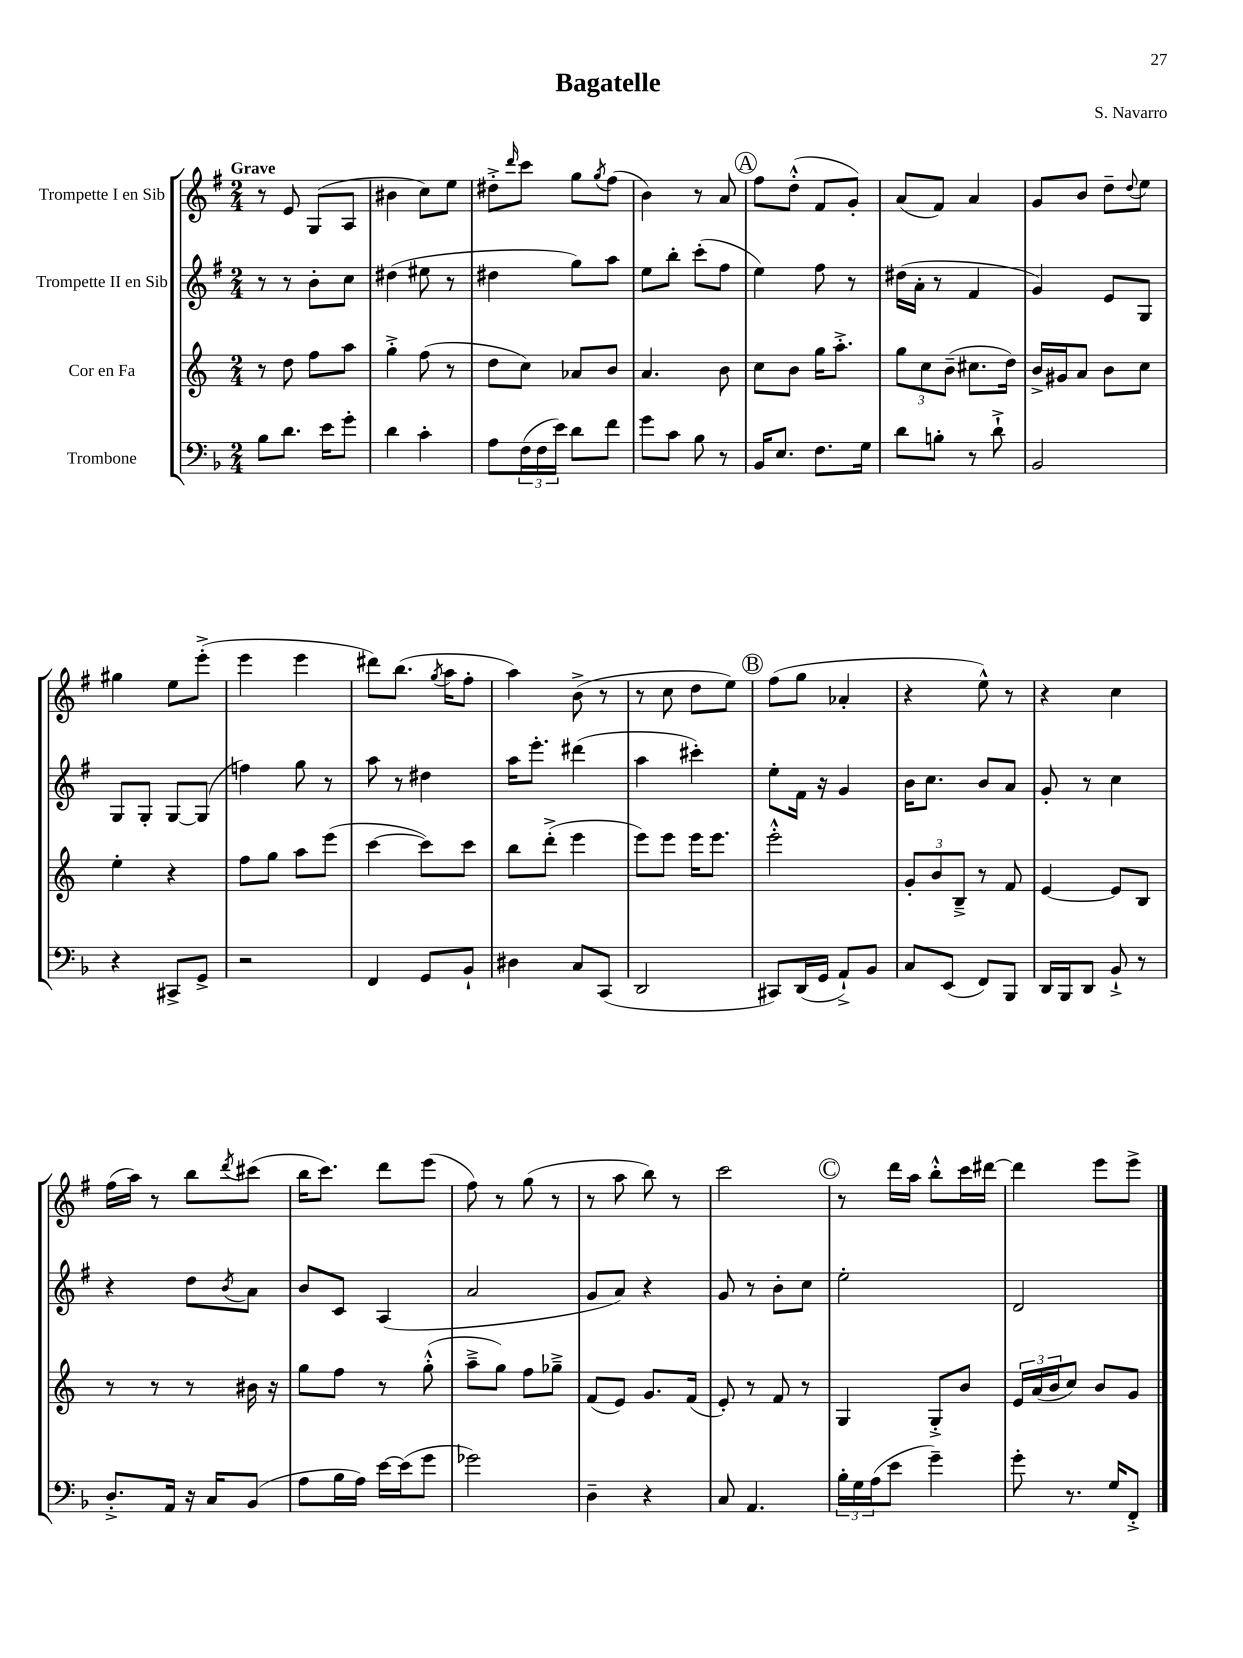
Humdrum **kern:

**kern	**kern	**kern	**kern
*part4	*part3	*part2	*part1
*staff4	*staff3	*staff2	*staff1
*I"Trombone	*I"Cor en Fa	*I"Trompette II en Sib	*I"Trompette I en Sib
*clefF4	*clefG2	*clefG2	*clefG2
*k[b-]	*k[]	*k[f#]	*k[f#]
*M2/4	*M2/4	*M2/4	*M2/4
=1	=1	=1	=1
!	!	!	!LO:TX:a:B:t=Grave
8B-\L	8r	8r	8r
8.d\J	8dd\	8r	8e/
.	8ff\L	8b'\L	(8G/L
16e\KL	.	.	.
8g'\J	8aa\J	8cc\J	8A/J
=2	=2	=2	=2
4d\	4gg'^\	(4dd#X\	4b#X\
4c'\	(8ff\	8ee#X\	8cc\L)
.	8r	8r	8ee\J
=3	=3	=3	=3
8A\L	8dd\L	4dd#X\	8dd#X'^\L
.	.	.	16qqddd/
(24F\L	8cc\J)	.	8ccc\J
24F\	.	.	.
24e\JJ)	.	.	.
8d\L	8a-X/L	8gg\L)	8gg\L
.	.	.	8qgg/
8f\J	8b/J	8aa\J	(8ff#\J
=4	=4	=4	=4
8g\L	4.a/	8ee\L	4b\)
8c\J	.	8bb'\J	.
8B-\	.	(8ccc'\L	8r
8r	8b\	8ff#\J	8a/
!!LO:REH:place=s1:t=A
=5	=5	=5	=5
16BB-/KL	8cc\L	4ee\)	8ff#\L
8.E/J	.	.	.
.	8b\J	.	(8dd'^^\J
8.F\L	16gg\KL	8ff#\	8f#/L
.	8.aa'^\J	.	.
.	.	8r	8g'/J)
16G\Jk	.	.	.
=6	=6	=6	=6
8d\L	12gg\L	(16dd#X\LL	(8a/L
.	.	16a'\JJ	.
.	12cc\	.	.
8Bn'\J	.	8r	8f#/J)
.	(12b~\J	.	.
8r	8.cc#X\L	4f#/	4a/
8d`^\	.	.	.
.	16dd\Jk)	.	.
=7	=7	=7	=7
2BB-/	16b^/LL	4g/)	8g/L
.	16g#X/J	.	.
.	8a/J	.	8b/J
.	8b\L	8e/L	8dd~\L
.	.	.	8qqdd/
.	8cc\J	8G/J	8ee\J
!!LO:LB:g=z
=8	=8	=8	=8
4r	4ee'\	8G/L	4gg#X\
.	.	8G'/J	.
8CC#X^/L	4r	[8G/L	8ee\L
8GG^/J	.	(8G/J]	(8eee'^\J
=9	=9	=9	=9
2r	8ff\L	4ffn\)	4eee\
.	8gg\J	.	.
.	8aa\L	8gg\	4eee\
.	(8eee\J	8r	.
=10	=10	=10	=10
4FF/	[4ccc\	8aa\	8ddd#X\L)
.	.	8r	(8.bb\J
8GG/L	8ccc\L])	4dd#X\	.
.	.	.	8qgg/
.	.	.	16aa\KL
8BB-`/J	8ccc\J	.	8ff#'\J
=11	=11	=11	=11
4D#X\	8bb\L	16aa\KL	4aa\)
.	.	8.eee'\J	.
.	(8ddd'^\J	.	.
8C/L	4eee\	(4ddd#X\	(8b^\
(8CC/J	.	.	8r
=12	=12	=12	=12
2DD/	8eee\L)	4aa\	8r
.	8eee\J	.	8cc\
.	16eee\KL	4ccc#X'\)	8dd\L
.	8.eee\J	.	.
.	.	.	8ee\J)
!!LO:REH:place=s1:t=B
=13	=13	=13	=13
8CC#X/L)	2eee'^^\	8ee'\L	(8ff#\L
(16DD/L	.	16f#\Jk	8gg\J
16GG/JJ	.	16r	.
8AA`^/L)	.	4g/	4a-X'/
8BB-/J	.	.	.
=14	=14	=14	=14
8C/L	12g'/L	16b\KL	4r
.	.	8.cc\J	.
.	12b/	.	.
(8EE/J	.	.	.
.	12B~^/J	.	.
8FF/L)	8r	8b/L	8ee^^\)
8BBB-/J	8f/	8a/J	8r
=15	=15	=15	=15
16DD/LL	[4e/	8g'/	4r
16BBB-/J	.	.	.
8DD/J	.	8r	.
8BB-`^/	8e/L]	4cc\	4cc\
8r	8B/J	.	.
!!LO:LB:g=z
=16	=16	=16	=16
8.D'^/L	8r	4r	(16ff#\LL
.	.	.	16aa\JJ)
.	8r	.	8r
16AA/Jk	.	.	.
16r	8r	8dd\L	8bb\L
16C/KL	.	.	.
.	.	8qb/	8qddd/
(8BB-/J	16b#X\	8a\J	(8ccc#X\J
.	16r	.	.
=17	=17	=17	=17
8A\L	8gg\L	8b/L	16bb\KL
.	.	.	8.ccc\J)
16B-\L	8ff\J	8c/J	.
16A\JJ)	.	.	.
[16e\LL	8r	(4A/	8ddd\L
(16e\J]	.	.	.
8g\J	(8gg'^^\	.	(8eee\J
=18	=18	=18	=18
2g-X\)	8aa~^\L	2a/	8ff#\)
.	8gg\J)	.	8r
.	8ff\L	.	(8gg\
.	8gg-X~^\J	.	8r
=19	=19	=19	=19
4D~\	(8f/L	8g/L	8r
.	8e/J)	8a/J)	8aa\
4r	8.g/L	4r	8bb\)
.	.	.	8r
.	(16f/Jk	.	.
=20	=20	=20	=20
8C/	8e'/)	8g/	2ccc\
4.AA/	8r	8r	.
.	8f/	8b'\L	.
.	8r	8cc\J	.
!!LO:REH:place=s1:t=C
=21	=21	=21	=21
24B-'\LL	4G/	2ee'\	8r
24G\	.	.	.
(24A\J	.	.	.
8e\J	.	.	16ddd\LL
.	.	.	16aa\JJ
4g~\)	8G'^/L	.	8bb'^^\L
.	8b/J	.	16ccc\L
.	.	.	[16ddd#X\JJ
=22	=22	=22	=22
8g'\	24e/LL	2d/	4ddd#\]
.	(24a/	.	.
.	24b/J	.	.
8.r	8cc/J)	.	.
.	8b/L	.	8eee\L
16G/KL	.	.	.
8FF'^/J	8g/J	.	8eee^\J
==	==	==	==
*-	*-	*-	*-
